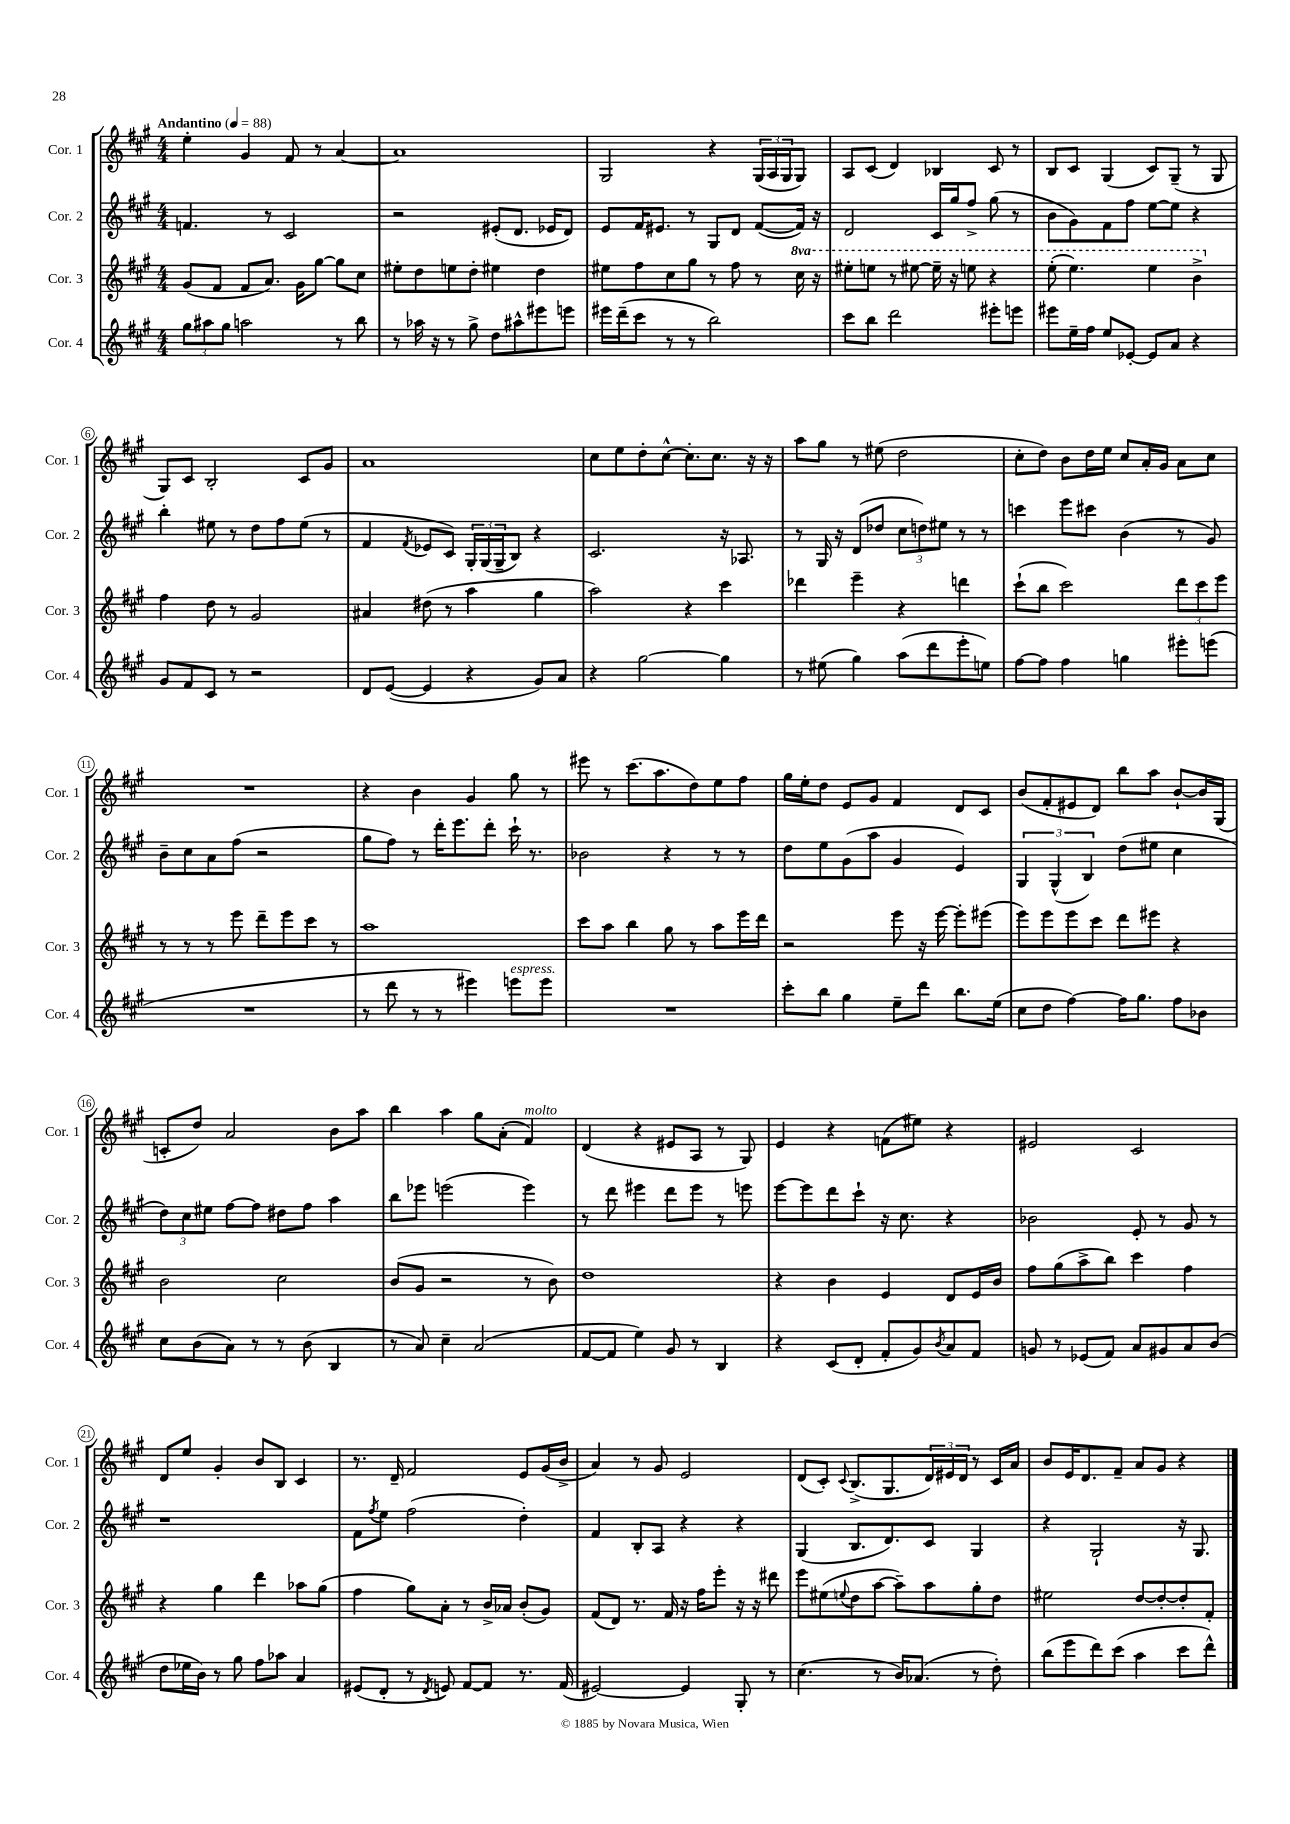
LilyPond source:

<<
\new StaffGroup <<
\new Staff = "s0" \with { instrumentName = "Cor. 1" shortInstrumentName = "Cor. 1" } {
    \clef treble \key a \major \numericTimeSignature \time 4/4 \tempo "Andantino" 4 = 88
    e''4-. gis'4 fis'8 r8 a'4~ |
    a'1 |
    gis2 r4 \tuplet 3/2 { gis16( a16 gis16 } gis8) |
    a8 cis'8( d'4) bes4 cis'8 r8 |
    b8 cis'8 gis4( cis'8) gis8--( r8 gis8 |
    gis8) cis'8 b2-. cis'8 gis'8 |
    a'1 |
    cis''8 e''8 d''8-. cis''8~-^ cis''8.-. cis''8. r16 r16 |
    a''8 gis''8 r8 eis''8( d''2 |
    cis''8-. d''8) b'8 d''16 e''16 cis''8 a'16-. gis'16 a'8 cis''8 |
    R1 |
    r4 b'4 gis'4 gis''8 r8 |
    eis'''8 r8 cis'''8.( a''8. d''8) e''8 fis''8 |
    gis''16 e''16-. d''8 e'8 gis'8 fis'4 d'8 cis'8 |
    b'8( fis'8-. eis'8 d'8) b''8 a''8 b'8~-! b'16 gis16( |
    c'8-. d''8) a'2 b'8 a''8 |
    b''4 a''4 gis''8 a'8-.( fis'4^\markup { \italic "molto" }) |
    d'4( r4 eis'8 a8 r8 gis8) |
    e'4 r4 f'8( eis''8) r4 |
    eis'2 cis'2 |
    d'8 e''8 gis'4-. b'8 b8 cis'4 |
    r8. d'16-- fis'2 e'8 gis'16( b'16-> |
    a'4) r8 gis'8 e'2 |
    d'8( cis'8-.) \appoggiatura { cis'8 } b8.->( gis8. \tuplet 3/2 { d'16) eis'16 d'16 } r8 cis'16 a'16 |
    b'8 e'16 d'8. fis'8-- a'8 gis'8 r4 \bar "|." |
}
\new Staff = "s1" \with { instrumentName = "Cor. 2" shortInstrumentName = "Cor. 2" } {
    \clef treble \key a \major \numericTimeSignature \time 4/4
    f'4. r8 cis'2 |
    r2 eis'8-.( d'8. ees'16 d'8) |
    e'8 fis'16 eis'8. r8 gis8 d'8 fis'8~( fis'16) r16 |
    d'2 cis'16 gis''16 fis''8-> gis''8( r8 |
    b'8 gis'8) fis'8 fis''8 e''8~ e''8 r4 |
    b''4-. eis''8 r8 d''8 fis''8 eis''8( r8 |
    fis'4 \acciaccatura { fis'8 } ees'8 cis'8) \tuplet 3/2 { gis16-. gis16( gis16-- } b8) r4 |
    cis'2. r16 aes8. |
    r8 gis16 r16 d'8( des''8 \tuplet 3/2 { cis''8 d''8) eis''8 } r8 r8 |
    c'''4 e'''8 cis'''8 b'4( r8 gis'8) |
    b'8-- cis''8 a'8 fis''8( r2 |
    gis''8 fis''8) r8 d'''16-. e'''8. d'''8-. cis'''16-! r8. |
    bes'2 r4 r8 r8 |
    d''8 e''8 gis'8( a''8 gis'4 e'4) |
    \tuplet 3/2 { gis4 gis4-^( b4) } d''8( eis''8 cis''4 |
    \tuplet 3/2 { d''8) cis''8 eis''8 } fis''8~ fis''8 dis''8 fis''8 a''4 |
    b''8 ees'''8 e'''2( e'''4) |
    r8 d'''8 eis'''4 d'''8 eis'''8 r8 e'''8 |
    e'''8~ e'''8 d'''8 cis'''8-! r16 cis''8. r4 |
    bes'2 e'8-. r8 gis'8 r8 |
    r1 |
    fis'8 \acciaccatura { fis''8 } e''8 fis''2( d''4-.) |
    fis'4 b8-. a8 r4 r4 |
    gis4( b8. d'8.) cis'8 gis4 |
    r4 gis2-! r16 gis8. \bar "|." |
}
\new Staff = "s2" \with { instrumentName = "Cor. 3" shortInstrumentName = "Cor. 3" } {
    \clef treble \key a \major \numericTimeSignature \time 4/4 \set Staff.ottavationMarkups = #ottavation-simple-ordinals
    gis'8( fis'8 fis'8 a'8.) gis'16 gis''8~ gis''8 cis''8 |
    eis''8-. d''8 e''8 d''8-. eis''4 d''4 |
    eis''8 fis''8 cis''8 gis''8 r8 fis''8 r8 \ottava #1 cis'''16 r16 |
    eis'''8-. e'''8 r8 eis'''8~ eis'''16-- r16 e'''8 r4 |
    e'''8-.( e'''4.) e'''4 b''4-> \ottava #0 |
    fis''4 d''8 r8 gis'2 |
    ais'4 dis''8( r8 a''4 gis''4 |
    a''2) r4 cis'''4 |
    des'''4 e'''4-- r4 d'''4 |
    cis'''8-!( b''8 cis'''2) \tuplet 3/2 { d'''8 cis'''8 e'''8 } |
    r8 r8 r8 e'''8 d'''8-- e'''8 cis'''8 r8 |
    a''1 |
    cis'''8 a''8 b''4 gis''8 r8 a''8 e'''16 d'''16 |
    r2 e'''8 r16 e'''16~ e'''8-. eis'''8( |
    e'''8) e'''8 e'''8 cis'''8 d'''8 eis'''8 r4 |
    b'2 cis''2 |
    b'8( gis'8 r2 r8 b'8) |
    d''1 |
    r4 b'4 e'4 d'8 e'16 b'16 |
    fis''8 gis''8( a''8-> b''8) cis'''4 fis''4 |
    r4 gis''4 d'''4 aes''8 gis''8( |
    fis''4 gis''8) a'8-. r8 b'16-> aes'16 b'8-.( gis'8) |
    fis'8( d'8) r8. fis'16 r16 fis''16 e'''8-. r16 r16 dis'''8 |
    e'''8 eis''8( \appoggiatura { e''8 } d''8 a''8~ a''8--) a''8 gis''8-. d''8 |
    eis''2 d''8~ d''8~-. d''8-. fis'8-. \bar "|." |
}
\new Staff = "s3" \with { instrumentName = "Cor. 4" shortInstrumentName = "Cor. 4" } {
    \clef treble \key a \major \numericTimeSignature \time 4/4
    \tuplet 3/2 { gis''8 ais''8 gis''8 } a''2 r8 b''8 |
    r8 aes''16 r16 r8 gis''8-> d''8 ais''8-^ eis'''8 e'''8 |
    eis'''16 d'''16--( cis'''8 r8 r8 b''2) |
    cis'''8 b''8 d'''2 eis'''8-. e'''8 |
    eis'''8 e''16-- fis''16 e''8 ees'8~-. ees'8 a'8 r4 |
    gis'8 fis'8 cis'8 r8 r2 |
    d'8 e'8~( e'4 r4 gis'8) a'8 |
    r4 gis''2~ gis''4 |
    r8 eis''8( gis''4) a''8( d'''8 e'''8-. e''8) |
    fis''8~ fis''8 fis''4 g''4 eis'''8-. e'''8( |
    R1 |
    r8 d'''8 r8 r8 eis'''4) e'''8^\markup { \italic "espress." } e'''8 |
    R1 |
    cis'''8-. b''8 gis''4 e''8-- d'''8 b''8. e''16( |
    cis''8 d''8 fis''4~) fis''16 gis''8. fis''8 bes'8 |
    cis''8 b'8( a'8) r8 r8 b'8( b4 |
    r8 a'8) cis''4-- a'2( |
    fis'8~ fis'8 e''4) gis'8 r8 b4 |
    r4 cis'8( d'8-. fis'8-. gis'8) \acciaccatura { b'8 } a'8 fis'8 |
    g'8 r8 ees'8( fis'8) a'8 gis'8 a'8 b'8( |
    d''8 ees''16 b'16) r8 gis''8 fis''8 aes''8 a'4 |
    eis'8( d'8-. r8 \acciaccatura { d'8 } e'8) fis'8~ fis'8 r8. fis'16( |
    eis'2~) eis'4 gis8-. r8 |
    cis''4.( r8 b'16) aes'8.( r8 d''8-.) |
    b''8( e'''8 d'''8) cis'''8( a''4 cis'''8 d'''8-^) \bar "|." |
}
>>
>>
\layout { \context { \Score \override BarNumber.stencil = #(make-stencil-circler 0.1 0.3 ly:text-interface::print) } }
